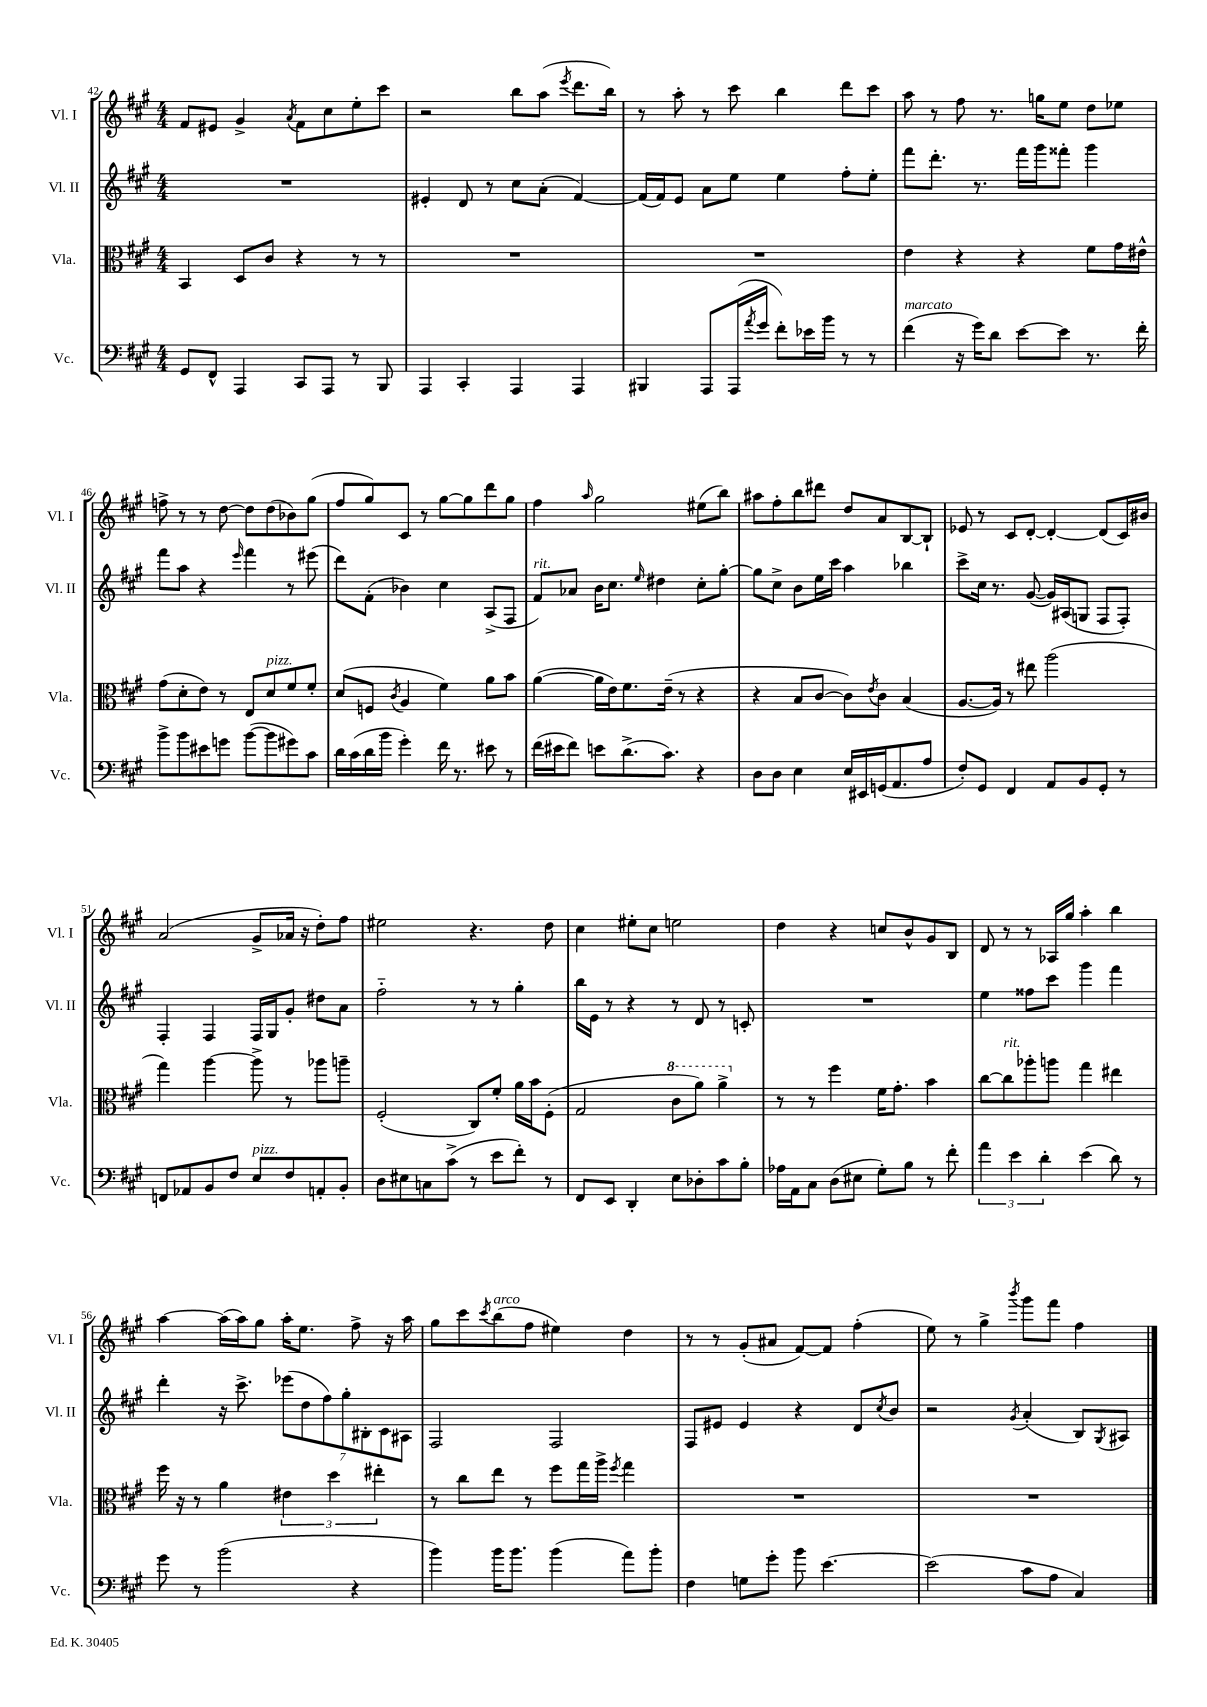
<<
\new StaffGroup <<
\new Staff = "s0" \with { instrumentName = "Vl. I" shortInstrumentName = "Vl. I" } {
    \clef treble \key a \major \numericTimeSignature \time 4/4
    fis'8 eis'8 gis'4-> \acciaccatura { a'8 } fis'8 cis''8 e''8-. cis'''8 |
    r2 b''8 a''8( \acciaccatura { e'''8 } d'''8. b''16) |
    r8 a''8-. r8 cis'''8 b''4 d'''8 cis'''8 |
    a''8 r8 fis''8 r8. g''16 e''8 d''8 ees''8 |
    f''8-> r8 r8 d''8~ d''8 d''8( bes'8) gis''8( |
    fis''8 gis''8) cis'8 r8 gis''8~ gis''8 d'''8 gis''8 |
    fis''4 \grace { a''16 } gis''2 eis''8( b''8) |
    ais''8 fis''8-. b''8 dis'''8 d''8 a'8 b8~ b8-! |
    ees'8 r8 cis'8 d'8~-. d'4~-. d'8( cis'16) bis'16 |
    a'2( gis'8-> aes'16 r16 d''8-.) fis''8 |
    eis''2 r4. d''8 |
    cis''4 eis''8-. cis''8 e''2 |
    d''4 r4 c''8 b'8-^ gis'8 b8 |
    d'8 r8 r8 aes16 gis''16 a''4-. b''4 |
    a''4~ a''16( a''16) gis''8 a''16-. e''8. fis''8-> r16 a''16 |
    gis''8 cis'''8 \acciaccatura { cis'''8 } b''8^\markup { \italic "arco" }( fis''8 eis''4) d''4 |
    r8 r8 gis'8-.( ais'8 fis'8~) fis'8 fis''4-.( |
    e''8) r8 gis''4-> \acciaccatura { b'''8 } gis'''8 fis'''8 fis''4 \bar "|." |
}
\new Staff = "s1" \with { instrumentName = "Vl. II" shortInstrumentName = "Vl. II" } {
    \clef treble \key a \major \numericTimeSignature \time 4/4
    R1 |
    eis'4-. d'8 r8 cis''8 a'8-.( fis'4~) |
    fis'16( fis'16) e'8 a'8 e''8 e''4 fis''8-. e''8-. |
    fis'''8 d'''8.-. r8. fis'''16 gis'''16 fisis'''8-. gis'''4 |
    fis'''8 a''8 r4 \grace { e'''16 } fis'''4 r8 eis'''8( |
    d'''8) fis'8-.( bes'4) cis''4 a8->( fis8 |
    fis'8^\markup { \italic "rit." }) aes'8 b'16 cis''8. \grace { e''16 } dis''4 cis''8-. gis''8~-. |
    gis''8 cis''8-> b'8 e''16 cis'''16 a''4 bes''4 |
    cis'''8-> cis''16 r8. gis'8~( gis'16) ais16( g8 fis8 fis8-.) |
    fis4-. fis4 fis16 gis16 gis'8-. dis''8 a'8 |
    fis''2-_ r8 r8 gis''4-. |
    b''16 e'16 r8 r4 r8 d'8 r8 c'8-. |
    R1 |
    e''4 fisis''8 cis'''8 gis'''4 fis'''4 |
    d'''4-. r16 cis'''8.-> \tuplet 7/4 { ees'''8( d''8 fis''8) gis''8-. bis8-. cis'8 ais8 } |
    fis2 fis2 |
    fis8 eis'8 eis'4 r4 d'8 \acciaccatura { cis''8 } b'8 |
    r2 \acciaccatura { gis'8 } a'4-.( b8) \acciaccatura { gis8 } ais8 \bar "|." |
}
\new Staff = "s2" \with { instrumentName = "Vla." shortInstrumentName = "Vla." } {
    \clef alto \key a \major \numericTimeSignature \time 4/4
    b,4 d8 cis'8 r4 r8 r8 |
    R1 |
    R1 |
    e'4 r4 r4 fis'8 gis'16 eis'16-^ |
    gis'8( d'8-. e'8) r8 e8 d'8^\markup { \italic "pizz." } fis'8 fis'8-. |
    d'8( f8 \acciaccatura { cis'8 } a4 fis'4) a'8 b'8 |
    a'4~( a'16 e'16) fis'8. e'16--( r8 r4 |
    r4 b8 cis'8~ cis'8) \acciaccatura { e'8 } cis'8 b4( |
    a8.~ a16) r8 eis''8 a''2( |
    gis''4) a''4~ a''8-> r8 aes''8 a''8-- |
    fis2-.( cis8) fis'8-. a'16 b'16 fis8-.( |
    gis2 \ottava #1 cis''8 a''8) a''4-> \ottava #0 |
    r8 r8 fis''4 fis'16 gis'8.-. b'4 |
    cis''8~ cis''8^\markup { \italic "rit." } aes''8-. a''8 gis''4 eis''4 |
    fis''16 r16 r8 a'4 \tuplet 3/2 { eis'4 d''4 eis''4-. } |
    r8 cis''8 e''8 r8 fis''8 gis''16 a''16-> \acciaccatura { fis''8 } gis''4 |
    R1 |
    R1 \bar "|." |
}
\new Staff = "s3" \with { instrumentName = "Vc." shortInstrumentName = "Vc." } {
    \clef bass \key a \major \numericTimeSignature \time 4/4
    gis,8 fis,8-^ a,,4 cis,8 a,,8 r8 b,,8 |
    a,,4 cis,4-. a,,4 a,,4 |
    bis,,4 a,,8 a,,16( \acciaccatura { a'8 } gis'16 fis'8-.) ees'16 b'16 r8 r8 |
    fis'4^\markup { \italic "marcato" }( r16 gis'16) d'8 e'8~ e'8 r8. fis'16-. |
    b'8-> b'8 eis'8 g'8 b'8~( b'8 gis'8) cis'8 |
    d'16 cis'16( d'16 b'16 gis'4-.) fis'16 r8. eis'8 r8 |
    fis'16( eis'16 fis'8) e'8 d'8.->( cis'8.) r4 |
    d8 d8 e4 e16 eis,16 g,16( a,8. a8 |
    fis8-.) gis,8 fis,4 a,8 b,8 gis,8-. r8 |
    f,8 aes,8 b,8 fis8 e8^\markup { \italic "pizz." } fis8 a,8-. b,8-. |
    d8 eis8 c8 cis'8->( r8 e'8 fis'8-.) r8 |
    fis,8 e,8 d,4-. e8 des8-. cis'8 b8-. |
    aes16 a,16 cis8 d8( eis8 gis8-.) b8 r8 fis'8-. |
    \tuplet 3/2 { a'4 e'4 d'4-. } e'4( d'8) r8 |
    gis'8 r8 b'2( r4 |
    b'4) b'16 b'8. b'4( a'8) b'8-. |
    fis4 g8 gis'8-. b'8 e'4.~ |
    e'2( cis'8 a8 cis4) \bar "|." |
}
>>
>>
\layout { \context { \Score currentBarNumber = #42 } }
